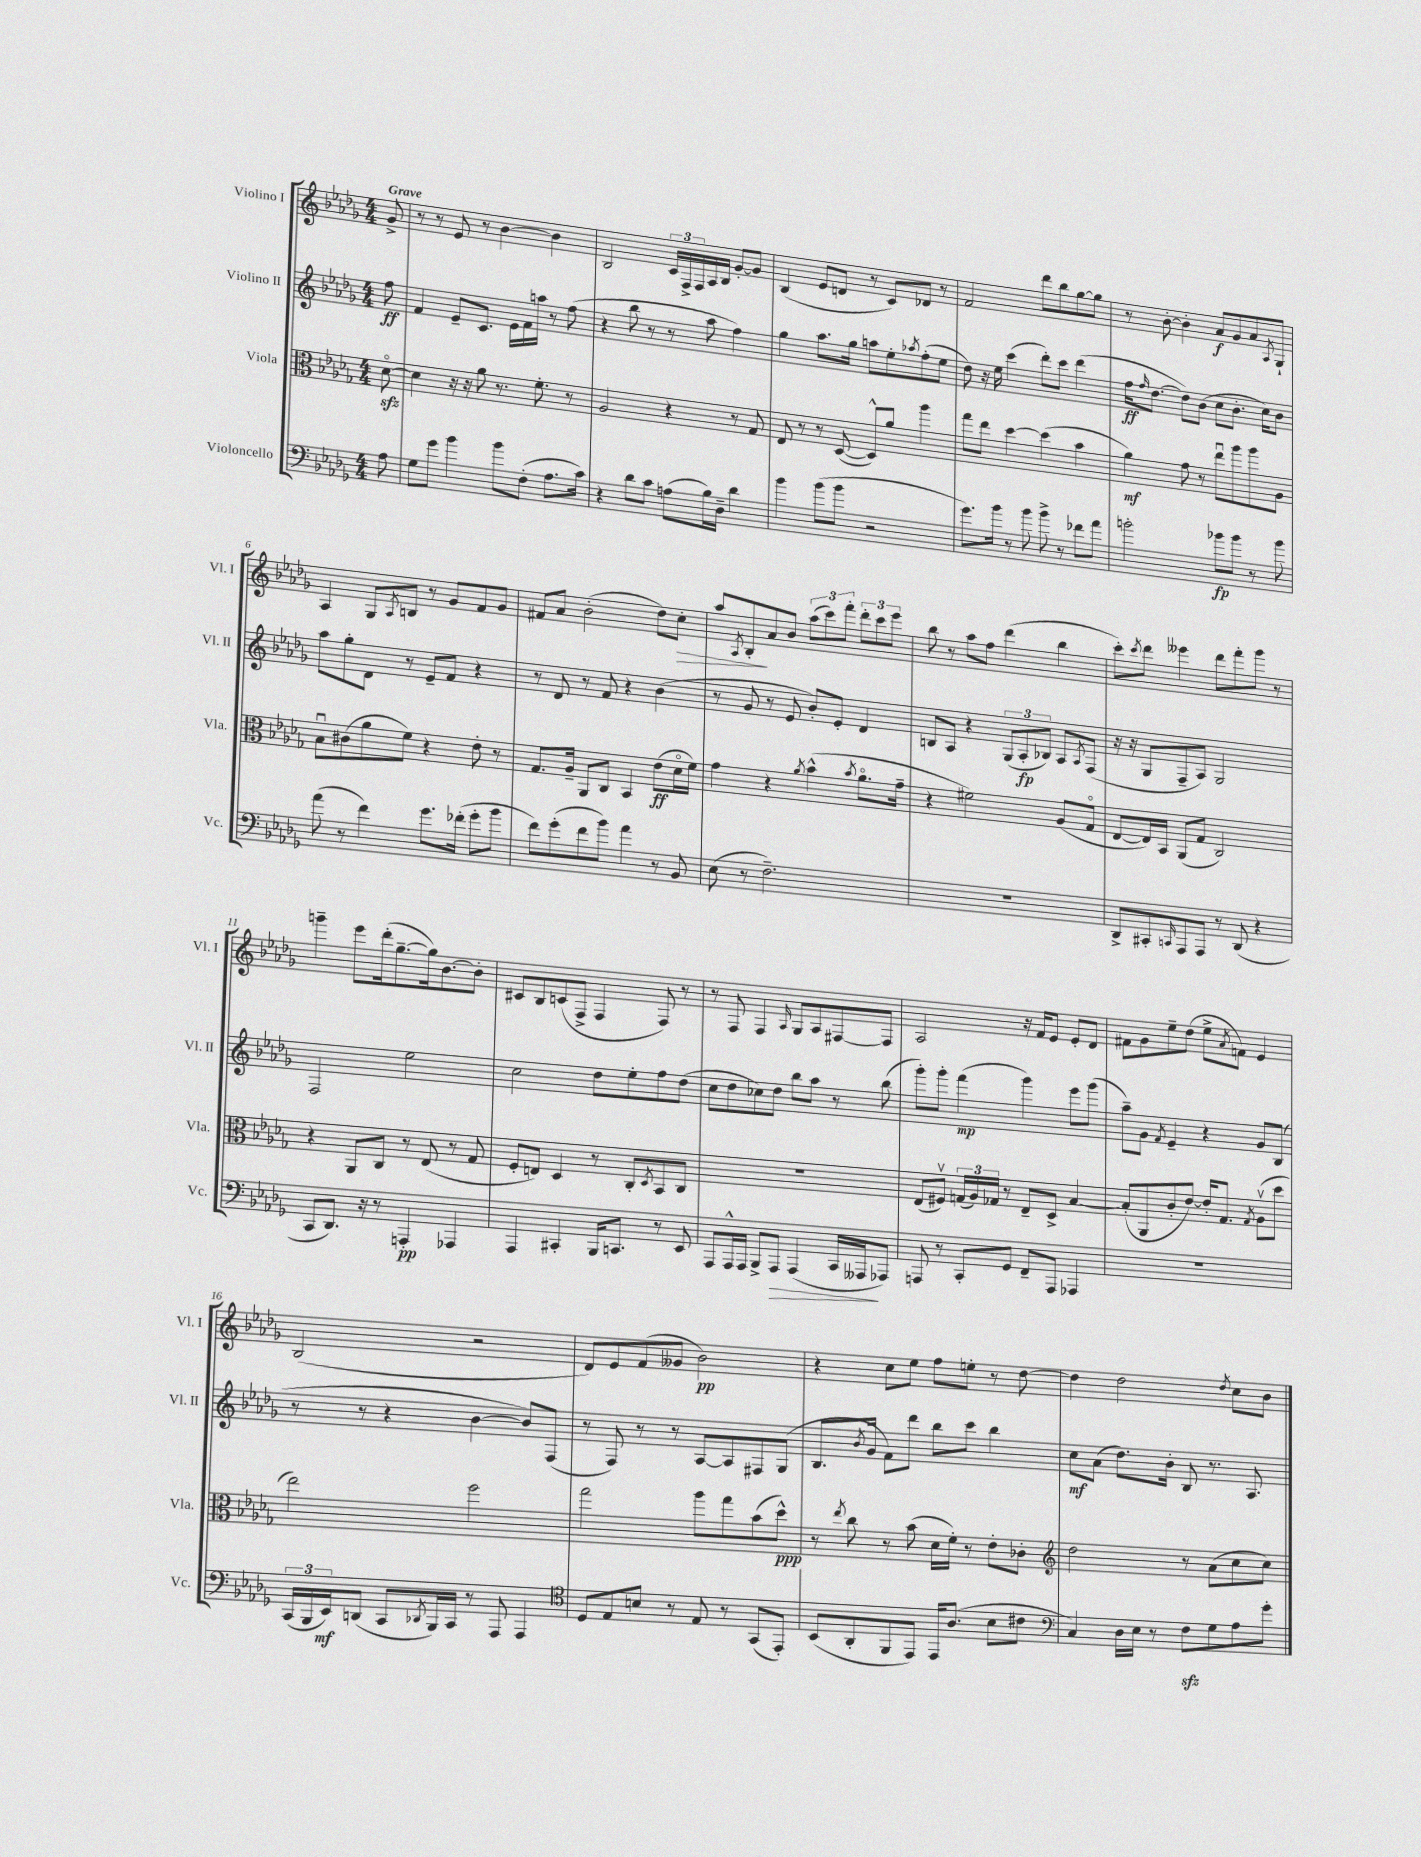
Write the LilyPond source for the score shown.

<<
\new StaffGroup <<
\new Staff = "s0" \with { instrumentName = "Violino I" shortInstrumentName = "Vl. I" } {
    \clef treble \key des \major \numericTimeSignature \time 4/4 \partial 8 \tempo "Grave"
    ges'8-> |
    r8 r8 ees'8 r8 bes'4~ bes'4 |
    bes2 \tuplet 3/2 { c'16 f16-> f16 } aes16 bes16 ges'8~-. ges'8 |
    bes4( ees'8 d'8 r8 c'8) des'8 r8 |
    f'2 des'''8 bes''8 ges''8~ ges''8 |
    r8 bes'8~-. bes'4-. aes'8\f ges'8 aes'8 \acciaccatura { aes8 } ges8-! |
    aes4 ges8 \acciaccatura { aes8 } b8 r8 ges'8 f'8 ges'8 |
    fis'8 aes'8 bes'2-.( des''8) c''8-.\> |
    aes''8 \acciaccatura { aes8 } bes8-.\! aes'8 bes'8 \tuplet 3/2 { aes''8( c'''8) f'''8-. } \tuplet 3/2 { des'''8-. c'''8 ees'''8 } |
    bes''8 r8 aes''8 f''8 des'''4( bes''4 |
    c'''8-.) \acciaccatura { c'''8 } des'''8 eeses'''4 des'''8 f'''8-. ges'''8 r8 |
    g'''4-- ees'''8 des'''16-.( ges''8.~-- ges''16) bes'8.~ bes'8-. |
    cis'8 bes8 c'8( f8-> f4 f8) r8 |
    r8 f8 f4 \grace { aes16 } ges8 aes8 fis8~ fis8 |
    aes2 r16 f'16 ees'8 ees'8-. des'8 |
    fis'8 ges'8 ees''8-- des''8( ees''8-> \acciaccatura { aes'8 } f'8) ees'4 |
    bes2( r2 |
    des'8) ees'8 f'8( geses'8 bes'2\pp) |
    r4 c''8 ees''8 f''8 e''8-. r8 des''8~ |
    des''4 des''2 \acciaccatura { des''8 } c''8 bes'8 \bar "|." |
}
\new Staff = "s1" \with { instrumentName = "Violino II" shortInstrumentName = "Vl. II" } {
    \clef treble \key des \major \numericTimeSignature \time 4/4 \partial 8
    f''8\ff |
    f'4 ees'8-- c'8. ees'16 f'16 a''16 r8 f''8( |
    r4 bes''8 r8 r8 aes''8 f''4) |
    ges''4 aes''8. ges''16 a''8 ees''8-. \acciaccatura { aes''8 } f''8-.( ees''8 |
    des''8) r16 ees''16 c'''4( des'''8-.) c'''8 des'''4( |
    f''16\ff \grace { f''16 } des''8.~ des''8) bes'8( c''8 bes'8.-. c''16) bes'8 |
    aes''8 ges''8-. des'8 r8 ees'8-- f'8 r4 |
    r8 des'8 r8 f'8 r4 bes'4( |
    r8 ges'8 r8 ees'8 bes'8-.) ees'8-. des'4 |
    b8 aes8 r4 \tuplet 3/2 { ges8( aes8-.\fp bes8) } aes8 \acciaccatura { aes8 } f8( |
    r16 r16 ges8 f8-- aes8) ges2 |
    f2 ees''2 |
    c''2 des''8 ees''8-. f''8 des''8( |
    c''8 des''8 ces''8) des''8 bes''8 aes''8 r8 bes''8( |
    ges'''8-.) ges'''8-. f'''4\mp( ges'''4) ees'''8 ges'''8( |
    aes''8--) ges'8 \acciaccatura { f'8 } ees'4-- r4 ges'8 bes8( |
    r8 r8 r4 bes'4~ bes'8) f8( |
    r8 f8) r8 r8 aes8~ aes8 fis8 ges8( |
    bes8. \acciaccatura { bes'8 } ges'16 f'8) des'''8 bes''8 c'''8 bes''4 |
    c''8\mf aes'8( des''8.) bes'16-. bes8 r8. aes8. \bar "|." |
}
\new Staff = "s2" \with { instrumentName = "Viola" shortInstrumentName = "Vla." } {
    \clef alto \key des \major \numericTimeSignature \time 4/4 \partial 8
    des'8~\flageolet\sfz |
    des'4 r16 r16 aes'8 r8. f'8.-. r8 |
    aes2 r4 r8 ges8 |
    ees8 r8 r8 des8~( des8-^) aes'8 aes''4 |
    ges''8 ees''8 des''4~ des''4( bes'4 |
    aes'4\mf) ges'8 r8 ees''8\downbow aes''8 aes''8 aes8 |
    bes8\downbow cis'8( aes'8 f'8) r4 ees'8-. r8 |
    ges8. aes16-- aes,8 c8 bes,4 ees'8\ff( des'16\flageolet f'16) |
    ges'4 r4 \acciaccatura { aes'8 } bes'4-^( \acciaccatura { bes'8 } aes'8.\flageolet ges'16-- |
    r4 fis'2) aes8( ges8\flageolet |
    ees8~ ees16) bes,16 aes,8( ges8 c2) |
    r4 aes,8 c8 r8 ees8( r8 ges8 |
    f8-. e8) des4 r8 c8-. \acciaccatura { des8 } bes,8 c8 |
    R1 |
    ees8( fis8\upbow) \tuplet 3/2 { g16( aes16) ges16 } r8 ees8-- des8-> bes4~ |
    bes8-.( aes,8 c'8-. ees'8~) ees'16-. ges8. \acciaccatura { ges8 } aes8\upbow( des''8 |
    ees''2) f''2 |
    ges''2 aes''8 ges''8 bes'8( des''8-^\ppp) |
    r8 \acciaccatura { ees''8 } c''8 r8 bes'8( des'16 f'16-.) r8 ees'8-. ces'8-. |
    \clef treble des''2 r8 aes'8( c''8 c''8) \bar "|." |
}
\new Staff = "s3" \with { instrumentName = "Violoncello" shortInstrumentName = "Vc." } {
    \clef bass \key des \major \numericTimeSignature \time 4/4 \partial 8
    aes8 |
    ges8 ges'8 bes'4 bes'8 f8-.( aes8. c'16) |
    r4 des'8 c'8 a8( bes16) des16-- des'4 |
    bes'4 bes'8( bes'8 r2 |
    ges'8.) bes'16 r8 bes'8 bes'8-> r8 fes'8 aes'8 |
    b'2-. bes'8\fp bes'8 r8 bes'8 |
    aes'8( r8 f'4) ges'8. fes'16-.( ges'8-. bes'8 |
    f'8) ges'8-.( f'8 bes'8) aes'4 r8 bes,8 |
    ees8( r8 f2.--) |
    R1 |
    des,8-> cis,8-. \grace { c,16 } aes,,8 aes,,8 r8 des,8( r4 |
    c,8 des,8.) r16 r8 a,,4-.\pp aes,,4 |
    aes,,4 cis,4-. bes,,16 c,8. r8 ees,8 |
    aes,,8 aes,,16-^ aes,,16 bes,,8-> aes,,8\> aes,,4( c,16 aeses,,16\! aes,,8) |
    a,,8 r8 c,8-. ges,8 f,8-- a,,8 aes,,4 |
    R1 |
    \tuplet 3/2 { c,16( bes,,16 ees,16\mf) } d,8( c,8 \acciaccatura { des,8 } bes,,16) c,16 r8 aes,,8 aes,,4 |
    \clef tenor des8 ees8 b8 r8 ees8 r8 ges,8( ees,8-.) |
    bes,8( aes,8-. f,8 ees,8) ees,16 aes8.( bes8 cis'8 |
    \clef bass c4) des16 ees16 r8 f8\sfz ges8 aes8 ges'8-. \bar "|." |
}
>>
>>
